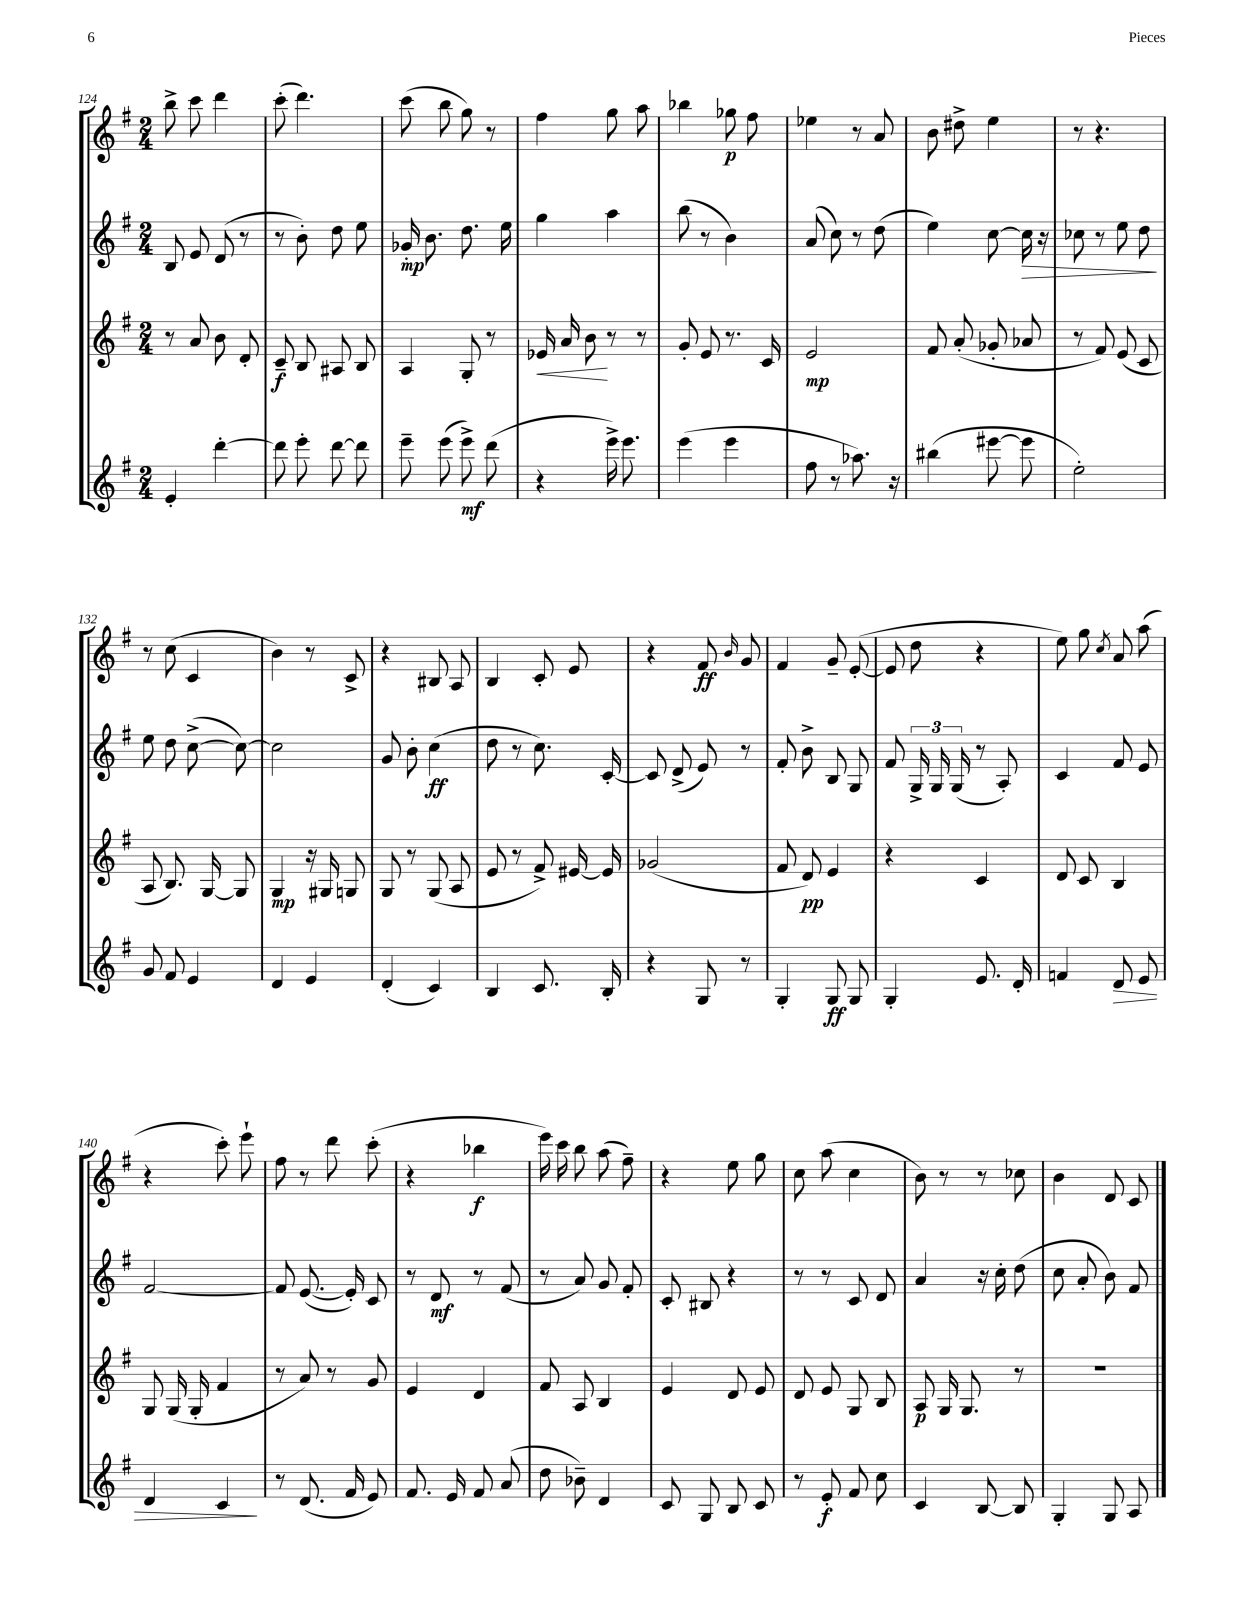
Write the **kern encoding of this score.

**kern	**dynam	**kern	**dynam	**kern	**dynam	**kern	**dynam
*part4	*part4	*part3	*part3	*part2	*part2	*part1	*part1
*staff4	*staff4	*staff3	*staff3	*staff2	*staff2	*staff1	*staff1
*clefG2	*	*clefG2	*	*clefG2	*	*clefG2	*
*k[f#]	*	*k[f#]	*	*k[f#]	*	*k[f#]	*
*M2/4	*	*M2/4	*	*M2/4	*	*M2/4	*
=124	=124	=124	=124	=124	=124	=124	=124
4e'/	.	8r	.	8B/	.	8bb^\	.
.	.	8a/	.	8e/	.	8ccc\	.
[4ddd'\	.	8b\	.	(8d/	.	4ddd\	.
.	.	8d'/	.	8r	.	.	.
=125	=125	=125	=125	=125	=125	=125	=125
8ddd\]	.	8c~/	f	8r	.	(8ccc'\	.
8eee'\	.	8B/	.	8b'\)	.	4.ddd\)	.
[8ddd\	.	8A#X/	.	8dd\	.	.	.
8ddd\]	.	8B/	.	8ee\	.	.	.
=126	=126	=126	=126	=126	=126	=126	=126
8eee~\	.	4A/	.	16g-X'/	mp	(8ccc\	.
.	.	.	.	8.b\	.	.	.
(8eee\	.	.	.	.	.	8bb\	.
8eee^\)	mf	8G'/	.	8.dd\	.	8gg\)	.
(8ddd\	.	8r	.	.	.	8r	.
.	.	.	.	16ee\	.	.	.
=127	=127	=127	=127	=127	=127	=127	=127
!	!	!	!LO:HP:b	!	!	!	!
4r	.	16e-X/	<	4gg\	.	4ff#\	.
.	.	16a/	.	.	.	.	.
.	.	8b\	.	.	.	.	.
16eee^\)	.	8r	[	4aa\	.	8gg\	.
8.eee\	.	.	.	.	.	.	.
.	.	8r	.	.	.	8aa\	.
=128	=128	=128	=128	=128	=128	=128	=128
(4eee\	.	8g'/	.	(8bb\	.	4bb-X\	.
.	.	8e/	.	8r	.	.	.
4eee\	.	8.r	.	4b\)	.	8gg-X\	p
.	.	.	.	.	.	8ff#\	.
.	.	16c/	.	.	.	.	.
=129	=129	=129	=129	=129	=129	=129	=129
8ff#\	.	2e/	mp	(8a/	.	4ee-X\	.
8r	.	.	.	8cc\)	.	.	.
8.aa-X\)	.	.	.	8r	.	8r	.
.	.	.	.	(8dd\	.	8a/	.
16r	.	.	.	.	.	.	.
=130	=130	=130	=130	=130	=130	=130	=130
(4bb#X\	.	8f#/	.	4ee\)	.	8b\	.
.	.	(8a'/	.	.	.	8dd#X^\	.
[8eee#X\	.	8g-X'/	.	[8cc\	.	4ee\	.
!	!	!	!	!	!LO:HP:b	!	!
8eee#\]	.	8a-X/	.	16cc\]	>	.	.
.	.	.	.	16r	.	.	.
=131	=131	=131	=131	=131	=131	=131	=131
2ee'\)	.	8r	.	8cc-X\	.	8r	.
.	.	8f#/)	.	8r	.	4.r	.
.	.	(8e/	.	8ee\	.	.	.
.	.	8c/	.	8dd\	.	.	.
.	.	.	.	.	]	.	.
!!LO:LB:g=z
=132	=132	=132	=132	=132	=132	=132	=132
8g/	.	8A/	.	8ee\	.	8r	.
8f#/	.	8.B/)	.	8dd\	.	(8cc\	.
4e/	.	.	.	([8cc^\	.	4c/	.
.	.	[16G/	.	.	.	.	.
.	.	8G/]	.	8cc\_)	.	.	.
=133	=133	=133	=133	=133	=133	=133	=133
4d/	.	4G/	mp	2cc\]	.	4b\)	.
4e/	.	16r	.	.	.	8r	.
.	.	16G#X/	.	.	.	.	.
.	.	8Gn/	.	.	.	8c^/	.
=134	=134	=134	=134	=134	=134	=134	=134
(4d'/	.	8G/	.	8g/	.	4r	.
.	.	8r	.	8b'\	.	.	.
4c/)	.	(8G/	.	(4cc\	ff	8B#X/	.
.	.	8A/	.	.	.	8A/	.
=135	=135	=135	=135	=135	=135	=135	=135
4B/	.	8e/	.	8dd\	.	4B/	.
.	.	8r	.	8r	.	.	.
8.c/	.	8f#^/)	.	8.cc\)	.	8c'/	.
.	.	[16e#X/	.	.	.	8e/	.
16B'/	.	16e#/]	.	[16c'/	.	.	.
=136	=136	=136	=136	=136	=136	=136	=136
4r	.	(2g-X/	.	8c/]	.	4r	.
.	.	.	.	(8d^/	.	.	.
8G/	.	.	.	8e/)	.	8f#/	ff
.	.	.	.	.	.	16qqb/	.
8r	.	.	.	8r	.	8g/	.
=137	=137	=137	=137	=137	=137	=137	=137
4G'/	.	8f#/	.	8f#'/	.	4f#/	.
.	.	8d/)	pp	8b^\	.	.	.
8G/	ff	4e/	.	8B/	.	8g~/	.
8G/	.	.	.	8G/	.	([8e'/	.
=138	=138	=138	=138	=138	=138	=138	=138
4G'/	.	4r	.	8f#/	.	8e/]	.
.	.	.	.	24G^/	.	8dd\	.
.	.	.	.	24G/	.	.	.
.	.	.	.	(24G/	.	.	.
8.e/	.	4c/	.	8r	.	4r	.
.	.	.	.	8A'/)	.	.	.
16d'/	.	.	.	.	.	.	.
=139	=139	=139	=139	=139	=139	=139	=139
4fn/	.	8d/	.	4c/	.	8ee\)	.
.	.	8c/	.	.	.	8gg\	.
.	.	.	.	.	.	8qcc/	.
!	!LO:HP:b	!	!	!	!	!	!
8d/	>	4B/	.	8f#/	.	8a/	.
8e/	.	.	.	8e/	.	(8aa\	.
!!LO:LB:g=z
=140	=140	=140	=140	=140	=140	=140	=140
4d/	.	8G/	.	[2f#/	.	4r	.
.	.	(16G/	.	.	.	.	.
.	.	16G'/	.	.	.	.	.
4c/	.	4f#/	.	.	.	8ccc'\)	.
.	.	.	.	.	.	8eee`\	.
.	]	.	.	.	.	.	.
=141	=141	=141	=141	=141	=141	=141	=141
8r	.	8r	.	8f#/]	.	8ff#\	.
(8.d/	.	8a/)	.	([8.e/	.	8r	.
.	.	8r	.	.	.	8ddd\	.
16f#/	.	.	.	16e'/])	.	.	.
8e/)	.	8g/	.	8c/	.	(8ccc'\	.
=142	=142	=142	=142	=142	=142	=142	=142
8.f#/	.	4e/	.	8r	.	4r	.
.	.	.	.	8d/	mf	.	.
16e/	.	.	.	.	.	.	.
8f#/	.	4d/	.	8r	.	4bb-X\	f
(8a/	.	.	.	(8f#/	.	.	.
=143	=143	=143	=143	=143	=143	=143	=143
8dd\	.	8f#/	.	8r	.	16eee\)	.
.	.	.	.	.	.	16ccc\	.
8b-X~\)	.	8A/	.	8a/)	.	8bb\	.
4d/	.	4B/	.	8g/	.	(8aa\	.
.	.	.	.	8f#'/	.	8ff#~\)	.
=144	=144	=144	=144	=144	=144	=144	=144
8c/	.	4e/	.	8c'/	.	4r	.
8G/	.	.	.	8B#X/	.	.	.
8B/	.	8d/	.	4r	.	8ee\	.
8c/	.	8e/	.	.	.	8gg\	.
=145	=145	=145	=145	=145	=145	=145	=145
8r	.	8d/	.	8r	.	8cc\	.
8e'/	f	8e/	.	8r	.	(8aa\	.
8f#/	.	8G/	.	8c/	.	4cc\	.
8cc\	.	8B/	.	8d/	.	.	.
=146	=146	=146	=146	=146	=146	=146	=146
4c/	.	8A/	p	4a/	.	8b\)	.
.	.	16G/	.	.	.	8r	.
.	.	8.G/	.	.	.	.	.
[8B/	.	.	.	16r	.	8r	.
.	.	.	.	16cc'\	.	.	.
8B/]	.	8r	.	(8dd\	.	8cc-X\	.
=147	=147	=147	=147	=147	=147	=147	=147
4G'/	.	2r	.	8cc\	.	4b\	.
.	.	.	.	8a'/	.	.	.
8G/	.	.	.	8b\)	.	8d/	.
8A/	.	.	.	8f#/	.	8c/	.
==	==	==	==	==	==	==	==
*-	*-	*-	*-	*-	*-	*-	*-
